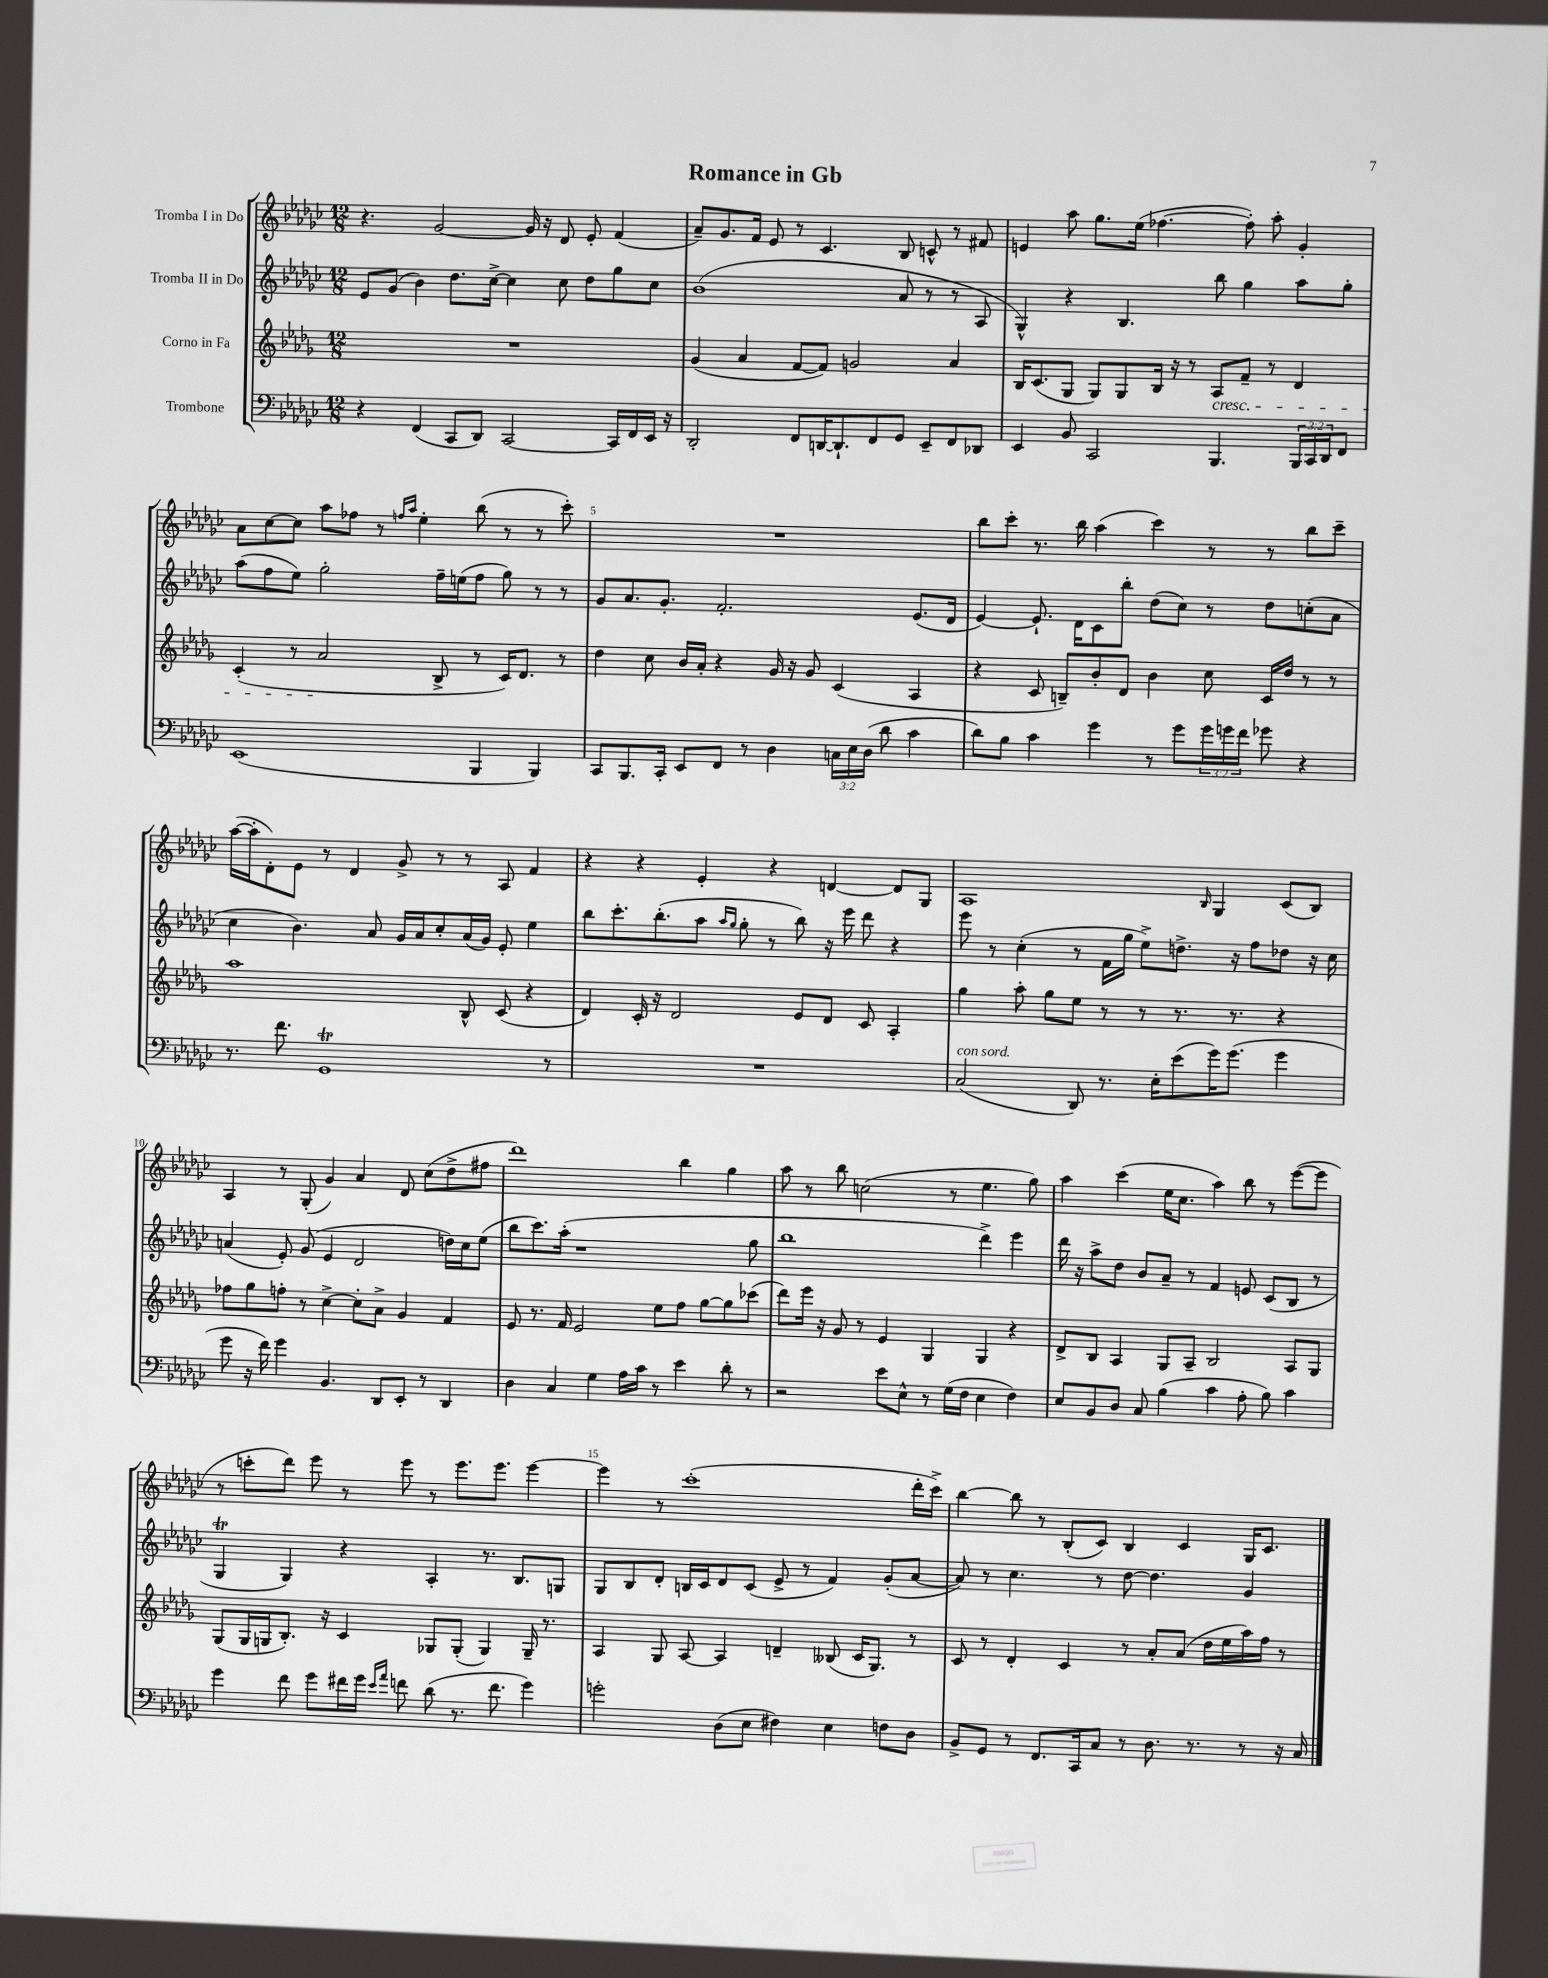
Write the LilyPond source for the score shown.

\header { title = "Romance in Gb" }
<<
\new StaffGroup <<
\new Staff = "s0" \with { instrumentName = "Tromba I in Do" } {
    \clef treble \key ges \major \numericTimeSignature \time 12/8
    r4. ges'2~ ges'16 r16 des'8 ees'8-. f'4( |
    aes'8--) ges'8. f'16 ees'8 r8 ces'4. bes8 c'8-^ r8 fis'8 |
    e'4 aes''8 ges''8. ees''16( fes''4.~ fes''8-.) aes''8-. ges'4-. |
    aes'8 ces''8~ ces''8 aes''8 fes''8 r8 \grace { f''16 aes''16 } ees''4-. bes''8( r8 r8 ces'''8-.) |
    R1. |
    bes''8 ces'''8-. r8. bes''16 aes''4( ces'''4) r8 r8 bes''8 ces'''8-- |
    aes''16~( aes''16-. des'8-.) ees'8 r8 des'4 ges'8-> r8 r8 aes8 f'4 |
    r4 r4 ees'4-. r4 d'4~ d'8 ges8 |
    aes1 \grace { bes16 } ges4 ces'8( bes8) |
    aes4 r8 ges8-.( ges'4) aes'4 des'8 ces''8( des''8-> fis''8 |
    des'''1) bes''4 ges''4 |
    aes''8 r8 bes''8 c''2( r8 ees''4. ges''8) |
    aes''4 ces'''4( ees''16 ces''8. aes''4) bes''8 r8 ees'''8~( ees'''8 |
    r8 c'''8-. des'''8) ees'''8 r8 ees'''8 r8 ees'''8. ees'''8. ees'''4~ |
    ees'''4 r8 ces'''1-.( des'''16-. ces'''16->) |
    bes''4~ bes''8 r8 bes8-.( ces'8) bes4 ces'4 ges16 ces'8. \bar "|." |
}
\new Staff = "s1" \with { instrumentName = "Tromba II in Do" } {
    \clef treble \key ges \major \numericTimeSignature \time 12/8
    ees'8 ges'8( bes'4) des''8. ces''16~-> ces''4 ces''8 des''8 ges''8 ces''8 |
    bes'1( aes'8 r8 r8 aes8 |
    ges4-^) r4 bes4. bes''8 ges''4 aes''8 ges''8-. |
    aes''8( f''8 ees''8) ges''2-. f''16-- e''16( f''8 ges''8) r8 r8 |
    ges'8 aes'8. ges'8.-. f'2.-. ees'8.( des'16 |
    ees'4~) ees'8.-! des'16 ces'8 bes''8-. des''8( ces''8) r8 des''8 c''8-.( aes'8 |
    ces''4 bes'4.) aes'8 ges'16 aes'16 ces''8-. aes'16( ges'16) ees'8-. ees''4 |
    bes''8 ces'''8.-. bes''8.-.( aes''8 \grace { aes''16 ges''16 } ges''8-. r8 bes''8) r16 ees'''16 des'''8 r4 |
    ees'''8 r8 ces''4-.( r8 f'16 ges''16 ees''8->) d''8.-> r16 f''8 des''8 r16 ces''16 |
    a'4( ees'8-.) ges'8( ees'4 des'2 d''16) ces''16 ees''8( |
    bes''8 ces'''8.) aes''16-.( r1 ges''8 |
    bes''1 des'''4->) ees'''4 |
    des'''16 r16 aes''8-> des''8 bes'8 aes'8-- r8 f'4 e'8 ces'8( bes8 r8 |
    ges4\trill ges4) r4 aes4-. r8. bes8. g8 |
    ges8 bes8 des'8-. b16 ces'16 des'8 ces'8( ees'8-> r8 f'4) ges'8-.( aes'8~ |
    aes'8) r8 ces''4. r8 des''8~ des''4. ges'4 \bar "|." |
}
\new Staff = "s2" \with { instrumentName = "Corno in Fa" } {
    \clef treble \key des \major \numericTimeSignature \time 12/8
    R1. |
    ges'4( aes'4 f'8~ f'8) g'2 aes'4 |
    bes16 c'8.( ges8 ges8) ges8 bes16 r16 r8 aes8\cresc f'8-- r8 des'4 |
    c'4-.( r8 aes'2\! bes8-> r8 c'16) des'8. r8 |
    des''4 c''8 bes'16 aes'16-. r4 ges'16 r16 ges'8 c'4( aes4 |
    r4 c'8 b8--) bes'8-. des'8 bes'4 c''8 c'16 des''16 r8 r8 |
    aes''1 bes8-^ c'8( r4 |
    des'4) c'16-. r16 des'2 ees'8 des'8 c'8 aes4-. |
    ges''4 aes''8-. ges''8 ees''8 r8 r8 r8. r8. r4 |
    fes''8 ges''8 f''8-. r8 c''4~-> c''8-. aes'8-> ges'4 f'4 |
    ees'8 r8. f'16 ees'2 ees''8 f''8 ges''8~ ges''8 ces'''8( |
    des'''8) ees'''16 r16 ges'8 r8 ees'4 ges4 ges4 r4 |
    des'8-> bes8 aes4 ges8 aes8-- bes2 aes8 ges8 |
    ges8( ges16 g16 bes8.-.) r16 c'4 ges8 ges8-.( ges4) ges16-- r8. |
    aes4 ges8 aes8~ aes4 d'4-- beses8( c'16 ges8.) r8 |
    c'8 r8 des'4-. c'4 r8 aes'8-. aes'8( des''16 ees''16 aes''16) f''16 r8 \bar "|." |
}
\new Staff = "s3" \with { instrumentName = "Trombone" } {
    \clef bass \key ges \major \numericTimeSignature \time 12/8 \override Staff.TupletNumber.text = #tuplet-number::calc-fraction-text
    r4 f,4( ces,8 des,8) ces,2~ ces,16 f,16 ees,16 r16 |
    des,2-. f,8 d,16~ d,8.-! f,8 ges,8 ees,8-- f,8 des,8 |
    ees,4 bes,8 ces,2 bes,,4. \tuplet 3/2 { bes,,16 ces,16 des,16 } f,8 |
    ees,1( bes,,4 bes,,4) |
    ces,8 bes,,8. ces,16-. ees,8 f,8 r8 des4 \tuplet 3/2 { c16 ees16 des16( } des'8 ces'4 |
    des'8) bes8 ces'4 ges'4 r8 ges'8 \tuplet 3/2 { ges'16 g'16 f'16 } ges'8 r4 |
    r8. f'8. ges,1\trill r8 |
    R1. |
    ces2^\markup { \italic "con sord." }( des,8) r8. ees16-. ees'8( ges'16) ges'8.( ges'4 |
    ges'8 r16 f'16) ges'4 bes,4. des,8 ees,8-. r8 des,4 |
    des4 ces4 ges4 aes16 ces'16 r8 ees'4 des'8-. r8 |
    r2 ees'8 ees8-^ r8 ges16( f16 ees4 f4) |
    ees8 bes,8 des8 ces8 bes4( ces'4 aes8-. bes8) ces'4 |
    ges'4 f'8 ges'8 fis'16 ges'16 \grace { ees'16 aes'16 } f'8 des'8( r8. f'8. ges'4) |
    g'2-. des8( ees8 fis4) ees4 f8 des8 |
    bes,8-> ges,8 r8 f,8. ces,16 ces8 r8 des8. r8. r8 r16 ces16 \bar "|." |
}
>>
>>
\layout { \context { \Score \override BarNumber.break-visibility = ##(#f #t #t) barNumberVisibility = #(every-nth-bar-number-visible 5) } }
